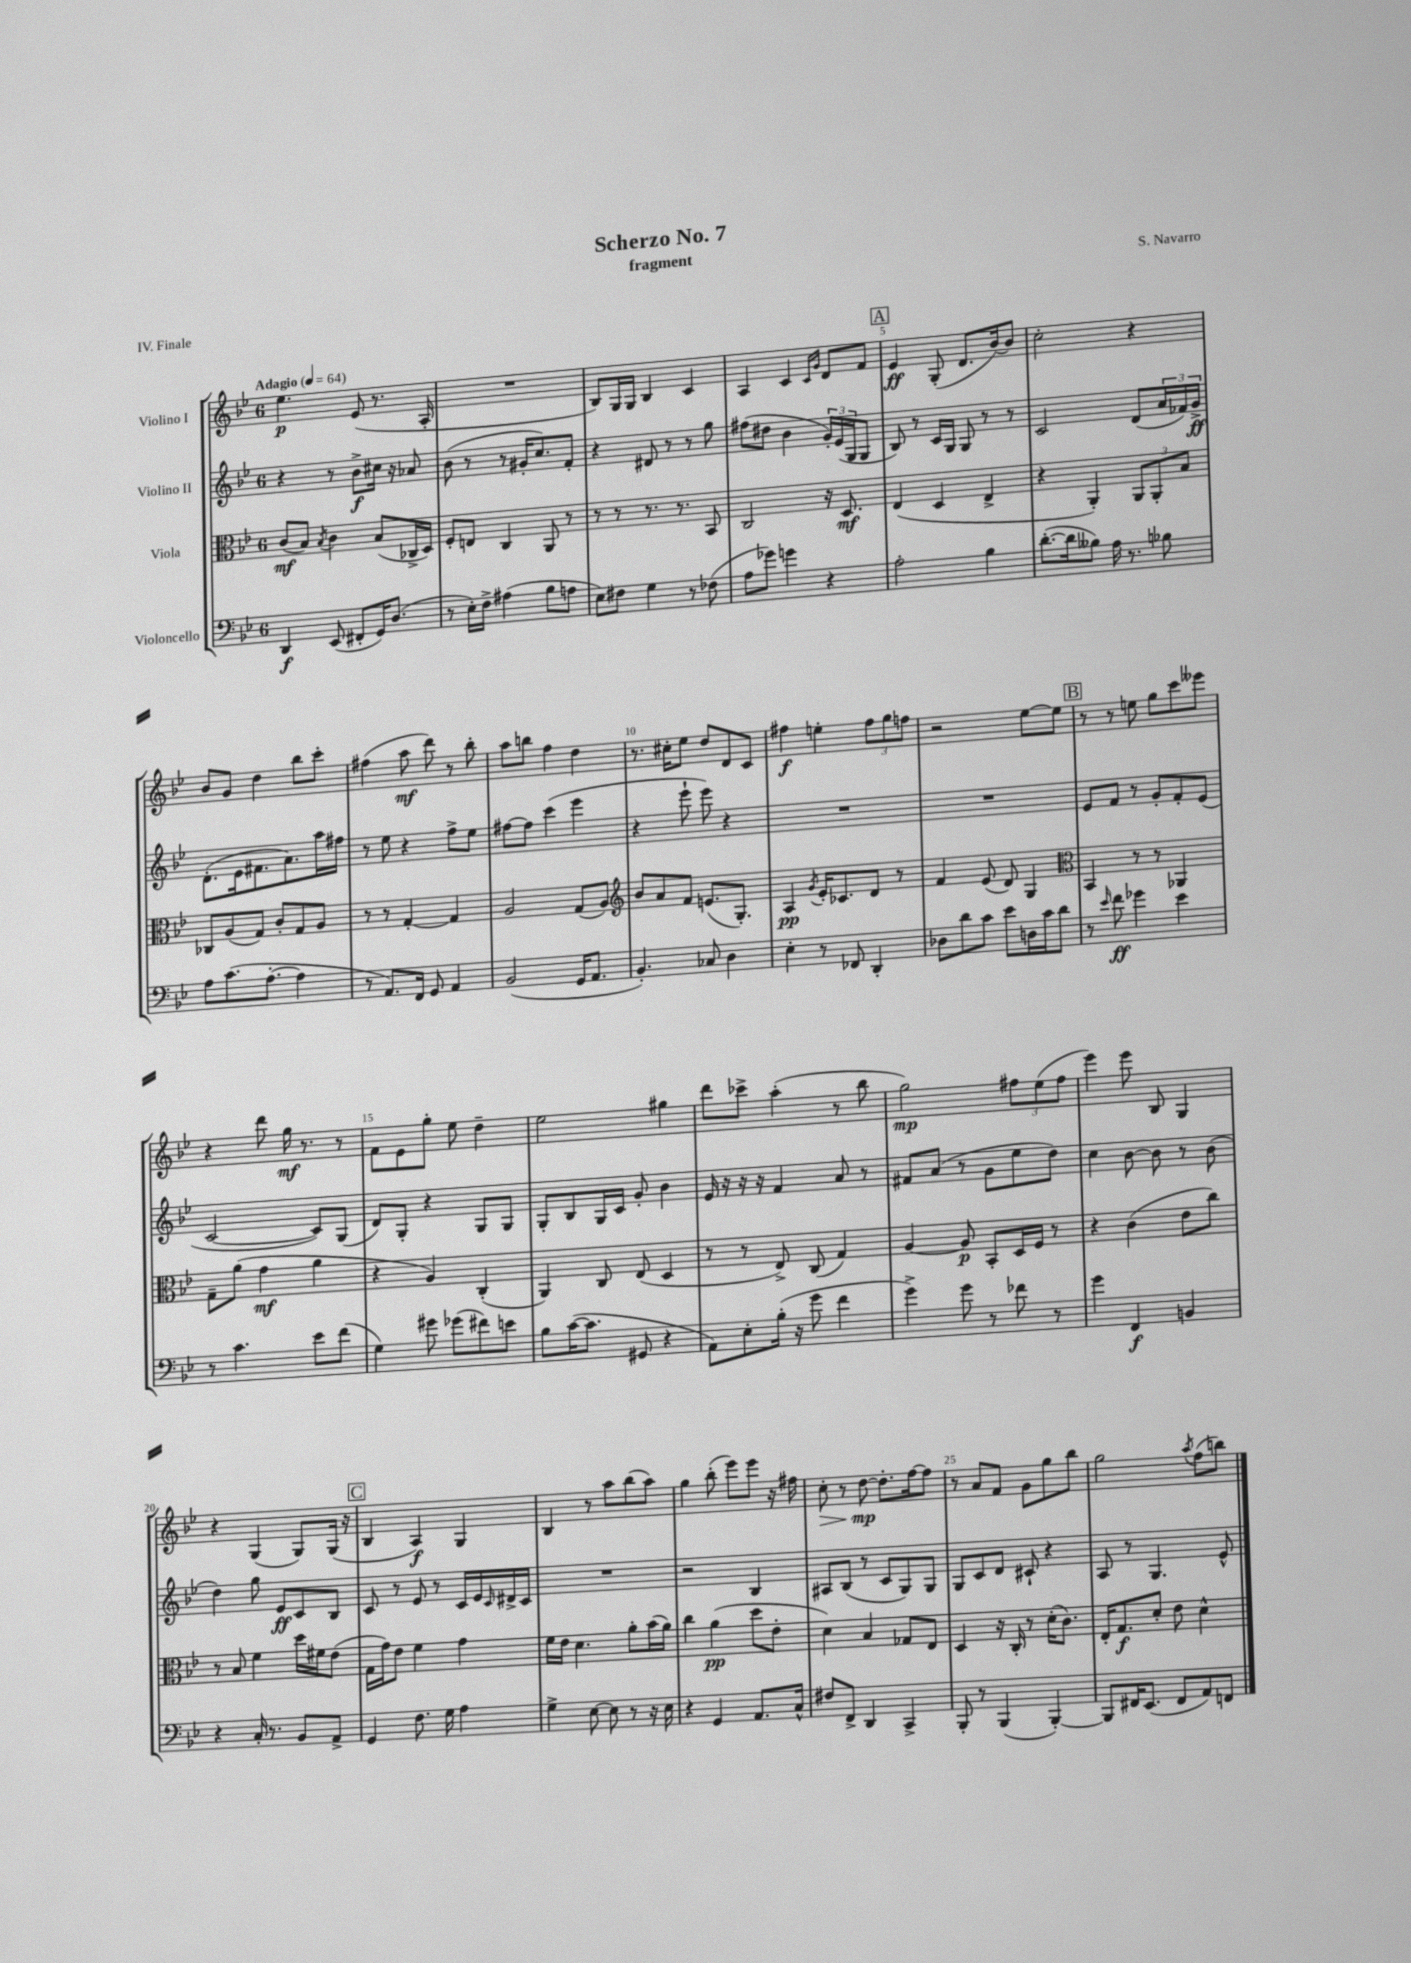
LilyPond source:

\header { title = "Scherzo No. 7" composer = "S. Navarro" subtitle = "fragment" piece = "IV. Finale" }
<<
\new StaffGroup <<
\new Staff = "s0" \with { instrumentName = "Violino I" } {
    \clef treble \key bes \major \once \override Staff.TimeSignature.style = #'single-digit \time 6/8 \tempo "Adagio" 4 = 64
    ees''4.\p ees'8( r8. a16-. |
    R2. |
    bes8) g16 g16 bes4 c'4 |
    a4 c'4 \grace { c'16 g'16 } d'8 f'8 |
    \mark \markup { \box "A" } ees'4\ff g8-.( d'8. bes'16~) bes'8 |
    c''2-. r4 |
    bes'8 g'8 d''4 bes''8 c'''8-. |
    fis''4( a''8\mf d'''8) r8 bes''8-. |
    a''8 b''8 f''4 d''4 |
    r8. cis''16-. ees''8 d''8 d'8 c'8 |
    fis''4\f e''4-. \tuplet 3/2 { fis''8 g''8 f''8 } |
    r2 ees''8~ ees''8 |
    \mark \markup { \box "B" } r8 r8 e''8 g''8 c'''8 eeses'''8 |
    r4 d'''8 g''16\mf r8. r8 |
    f'8 ees'8 g''8-. ees''8 d''4-- |
    ees''2 gis''4 |
    d'''8 ces'''8-> a''4-.( r8 bes''8 |
    g''2\mp) \tuplet 3/2 { fis''8 ees''8( fis''8 } |
    ees'''4) ees'''8 bes8 g4 |
    r4 g4( g8) g16( r16 |
    \mark \markup { \box "C" } bes4 a4\f) g4 |
    bes4 r8 a''8 bes''8( a''8) |
    g''4 bes''8-.( ees'''8) ees'''8 r16 fis''16 |
    c''8-.\> r8 d''8~\mp\! d''8.-. f''16~ f''8 |
    r8 a'8 f'8 g'8 g''8 bes''8 |
    g''2 \acciaccatura { a''8 } f''8( b''8) \bar "|." |
}
\new Staff = "s1" \with { instrumentName = "Violino II" } {
    \clef treble \key bes \major \once \override Staff.TimeSignature.style = #'single-digit \time 6/8
    r4 r8 bes'8->\f cis''16 r16 aes'8 |
    bes'8( r8 r8 gis'16-. c''8.) f'8-. |
    r4 dis'8 r8 r8 g''8 |
    fis''8( dis''8 bes'4 \tuplet 3/2 { g'16-.) ees'16( g16 } g8 |
    \mark \markup { \box "A" } bes8) r8 c'16 g16 g8 r8 r8 |
    c'2 d'8( \tuplet 3/2 { a'16 fes'16) g'16->\ff } |
    d'8.-.( ees'16 fis'8. a'8.) a''16 fis''16 |
    r8 ees''8 r4 f''8-> ees''8 |
    fis''8~ fis''8 c'''4( ees'''4 |
    r4 ees'''8-! ees'''8) r4 |
    R2. |
    R2. |
    \mark \markup { \box "B" } ees'8 f'8 r8 g'8-. f'8-. ees'8( |
    c'2~ c'8) g8( |
    d'8) g8-. r4 g8 g8 |
    g8-. bes8 g16 c'16 g'8-. bes'4 |
    ees'16 r16 r16 r16 f'4 a'8 r8 |
    fis'8 a'8( r8 g'8 ees''8 d''8) |
    c''4 bes'8~ bes'8 r8 bes'8( |
    d''4) g''8 ees'8\ff c'8 bes8 |
    \mark \markup { \box "C" } c'8 r8 ees'8 r8 c'16 ees'16 \grace { c'16 } dis'16-> c'16 |
    R2. |
    r2 bes4 |
    ais8 bes8( r8 c'8 g8) g8 |
    g8 c'8 d'8 cis'8-! r4 |
    a8 r8 g4. ees'8-^ \bar "|." |
}
\new Staff = "s2" \with { instrumentName = "Viola" } {
    \clef alto \key bes \major \once \override Staff.TimeSignature.style = #'single-digit \time 6/8
    c'8\mf( bes8) \acciaccatura { bes8 } c'4 bes8( ces16-> d16) |
    f8-. e8 c4 a,8 r8 |
    r8 r8 r8. r8. bes,8 |
    c2 r16 d8.\mf |
    \mark \markup { \box "A" } ees4( d4 ees4-> |
    r4 a,4-.) \tuplet 3/2 { a,8 a,8-. bes8 } |
    ces8 a8( g8) c'8-. g8 a8 |
    r8 r8 g4~-. g4 |
    a2 g8( a8) |
    \clef treble bes'8 a'8 f'8 e'8.( g8.-.) |
    a4\pp \acciaccatura { g'8 } ees'16-. ces'8. d'8 r8 |
    f'4 ees'8( d'8) g4 |
    \mark \markup { \box "B" } \clef alto bes,4 r8 r8 aes,4 |
    g8-- a'8( g'4\mf a'4 |
    r4 a4) c4-.( |
    a,4) c8 ees8( d4 |
    r8 r8 ees8->) c8( g4) |
    a4~ a8\p bes,8-. d16 f16 r8 |
    r4 c'4( ees'8 c''8) |
    r8 bes8 f'4 d''16 fis'16 ees'8( |
    \mark \markup { \box "C" } g16 g'16) ees'8 f'4 g'4 |
    f'16 ees'16 d'4. a'8-. bes'16( a'16) |
    c''4 a'4\pp( d''8 ees'8-. |
    d'4) bes4 ges8 ees8 |
    d4 r16 c16-. r8 d'16-.( c'8.) |
    ees16-. g8.\f d'8-. ees'8 d'4-^ \bar "|." |
}
\new Staff = "s3" \with { instrumentName = "Violoncello" } {
    \clef bass \key bes \major \once \override Staff.TimeSignature.style = #'single-digit \time 6/8
    d,4\f ees,8( fis,8-. g,16) d8.( |
    r8 ees16-.) f16-> ais4( bes8 a8 |
    ees8) fis8 g4 r8 fes8( |
    a8 ges'8) g'4 r4 |
    \mark \markup { \box "A" } a2-. bes4 |
    d'8.~-.( d'16 beses8) a16 r8. bes8 |
    a8 c'8.( a8.~-. a4 |
    r8 a,8.) f,16 g,8 a,4 |
    bes,2( g,16 a,8. |
    bes,4.-.) ces8 d4 |
    ees4-. r8 fes,8 d,4-. |
    des8 d'8 c'8 ees'8 d16 c'16 d'8 |
    \mark \markup { \box "B" } r8 \grace { ees'16 } f'8\ff ges'4 ees'4 |
    r8 c'4. ees'8 f'8( |
    g4) gis'8 ges'8( fis'8) e'8 |
    bes8 c'16~( c'8. gis,8 r4 |
    a,8) ees8-. bes16-.( r16 g'8 f'4 |
    g'4->) g'8 r8 fes'8 r8 |
    g'4 f,4\f b,4 |
    r4 c16-. r8. bes,8 a,8-> |
    \mark \markup { \box "C" } g,4 f8. g16 a4 |
    g4-> ees8~ ees8 r8 r16 ees16 |
    r4 g,4 a,8. c16-^ |
    fis8 f,8-> d,4 c,4-> |
    bes,,8-. r8 bes,,4( bes,,4~-.) |
    bes,,8 fis,16 ees,8.( fis,8 a,8) f,8 \bar "|." |
}
>>
>>
\layout { \context { \Score \override BarNumber.break-visibility = ##(#f #t #t) barNumberVisibility = #(every-nth-bar-number-visible 5) } }
